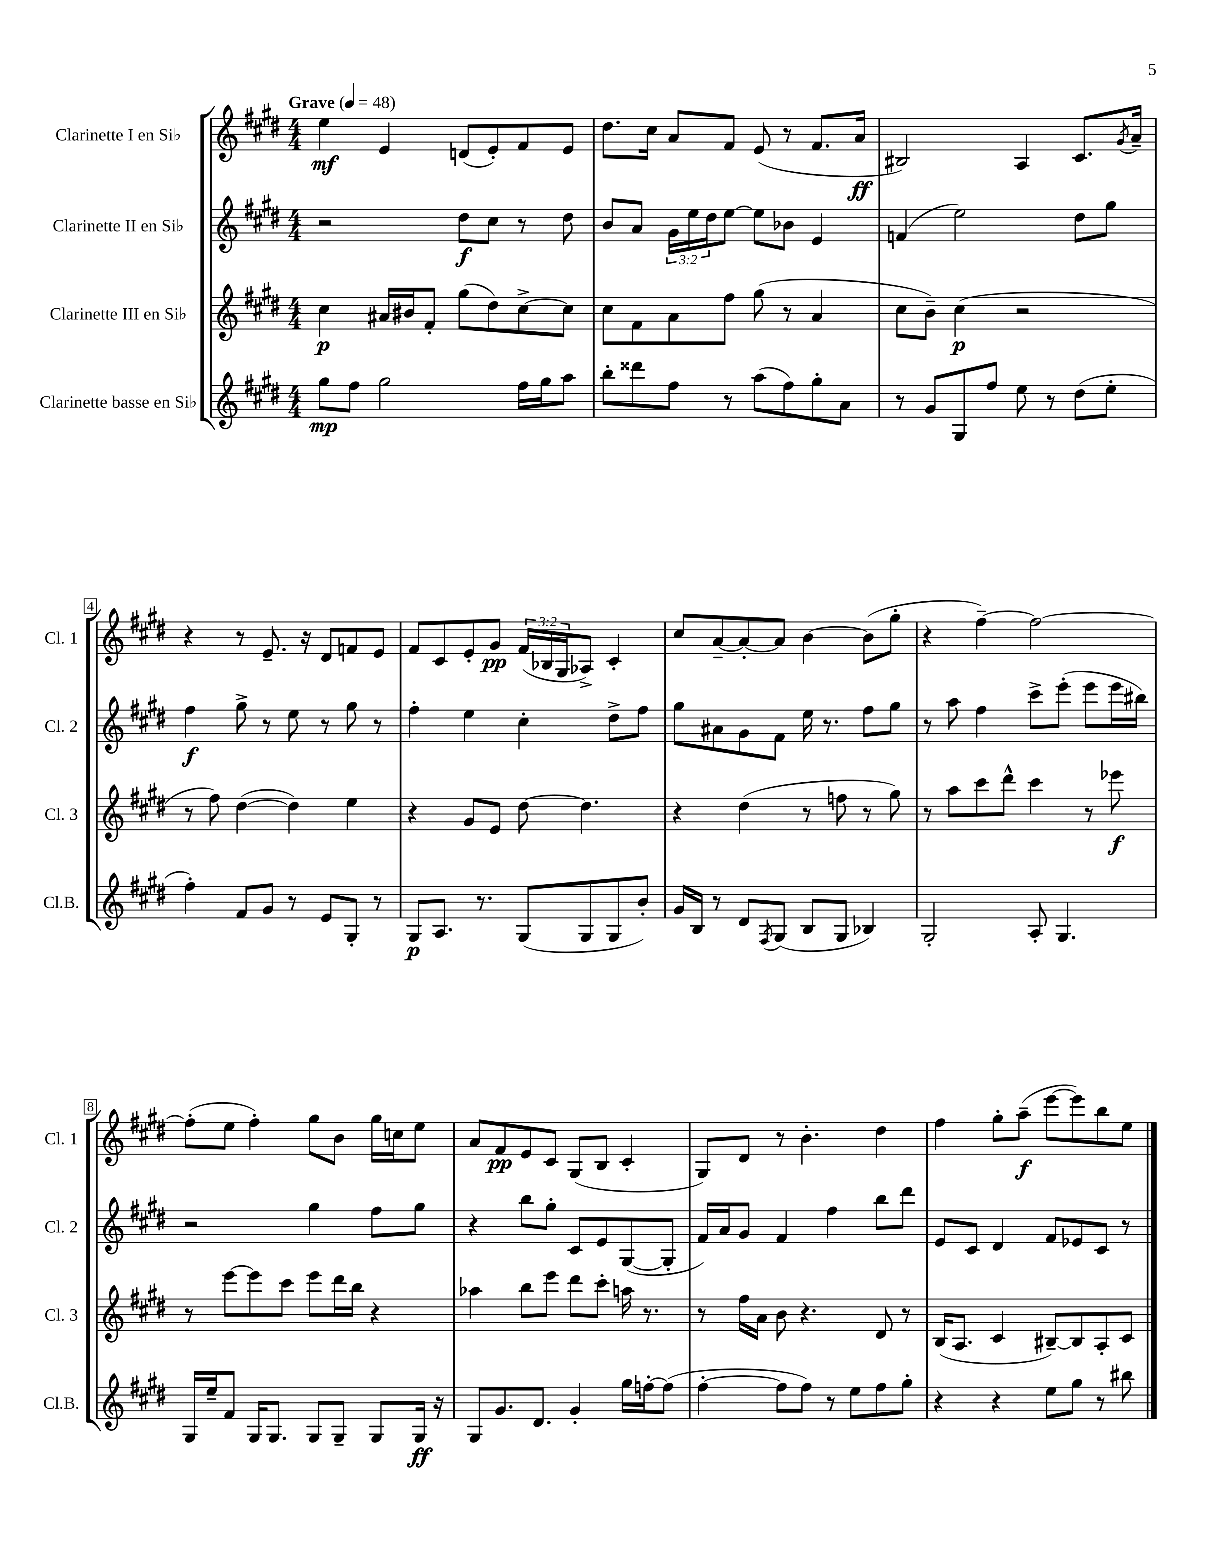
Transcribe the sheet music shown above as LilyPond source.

<<
\new StaffGroup <<
\new Staff = "s0" \with { instrumentName = "Clarinette I en Sib" shortInstrumentName = "Cl. 1" } {
    \clef treble \key e \major \numericTimeSignature \time 4/4 \override Staff.TupletNumber.text = #tuplet-number::calc-fraction-text \tempo "Grave" 4 = 48
    e''4\mf e'4 d'8( e'8-.) fis'8 e'8 |
    dis''8. cis''16 a'8 fis'8 e'8( r8 fis'8. a'16\ff |
    bis2) a4 cis'8. \acciaccatura { gis'8 } a'16-- |
    r4 r8 e'8.-- r16 dis'8 f'8 e'8 |
    fis'8 cis'8 e'8-. gis'8\pp \tuplet 3/2 { fis'16( bes16 gis16 } aes8->) cis'4-. |
    cis''8 a'8~-- a'8~-. a'8 b'4~ b'8( gis''8-. |
    r4 fis''4~--) fis''2~ |
    fis''8-.( e''8 fis''4-.) gis''8 b'8 gis''16 c''16 e''8 |
    a'8 fis'8\pp e'8 cis'8 gis8( b8 cis'4-. |
    gis8) dis'8 r8 b'4.-. dis''4 |
    fis''4 gis''8-. a''8--\f( e'''8~ e'''8) b''8 e''8 \bar "|." |
}
\new Staff = "s1" \with { instrumentName = "Clarinette II en Sib" shortInstrumentName = "Cl. 2" } {
    \clef treble \key e \major \numericTimeSignature \time 4/4 \override Staff.TupletNumber.text = #tuplet-number::calc-fraction-text
    r2 dis''8\f cis''8 r8 dis''8 |
    b'8 a'8 \tuplet 3/2 { gis'16 e''16 dis''16 } e''8~ e''8 bes'8 e'4 |
    f'4( e''2) dis''8 gis''8 |
    fis''4\f gis''8-> r8 e''8 r8 gis''8 r8 |
    fis''4-. e''4 cis''4-. dis''8-> fis''8 |
    gis''8 ais'8 gis'8 fis'8 e''16 r8. fis''8 gis''8 |
    r8 a''8 fis''4 cis'''8-> e'''8-.( e'''8 e'''16 bis''16) |
    r2 gis''4 fis''8 gis''8 |
    r4 b''8 gis''8-. cis'8 e'8 gis8~( gis8-. |
    fis'16) a'16 gis'8 fis'4 fis''4 b''8 dis'''8 |
    e'8 cis'8 dis'4 fis'8 ees'8 cis'8 r8 \bar "|." |
}
\new Staff = "s2" \with { instrumentName = "Clarinette III en Sib" shortInstrumentName = "Cl. 3" } {
    \clef treble \key e \major \numericTimeSignature \time 4/4
    cis''4\p ais'16 bis'16 fis'8-. gis''8( dis''8) cis''8~-> cis''8 |
    cis''8 fis'8 a'8 fis''8 gis''8( r8 a'4 |
    cis''8 b'8--) cis''4\p( r2 |
    r8 fis''8) dis''4~( dis''4) e''4 |
    r4 gis'8 e'8 dis''8~ dis''4. |
    r4 dis''4( r8 f''8 r8 gis''8) |
    r8 a''8 cis'''8 dis'''8-^ cis'''4 r8 ees'''8\f |
    r8 e'''8~ e'''8 cis'''8 e'''8 dis'''16 b''16 r4 |
    aes''4 b''8 e'''8 dis'''8 cis'''8-. a''16 r8. |
    r8 fis''16 a'16 b'8 r4. dis'8 r8 |
    b16( a8. cis'4 bis8~--) bis8 a8-. cis'8 \bar "|." |
}
\new Staff = "s3" \with { instrumentName = "Clarinette basse en Sib" shortInstrumentName = "Cl.B." } {
    \clef treble \key e \major \numericTimeSignature \time 4/4
    gis''8\mp fis''8 gis''2 fis''16 gis''16 a''8 |
    b''8-. disis'''8 fis''8 r8 a''8( fis''8) gis''8-. a'8 |
    r8 gis'8 gis8 fis''8 e''8 r8 dis''8( e''8-. |
    fis''4-.) fis'8 gis'8 r8 e'8 gis8-. r8 |
    gis8\p a8. r8. gis8( gis8 gis8 b'8-.) |
    gis'16 b16 r8 dis'8 \acciaccatura { fis8 } gis8( b8 gis8 bes4) |
    gis2-. a8-. gis4. |
    gis16 e''16-- fis'8 gis16 gis8. gis8 gis8-- gis8 gis16\ff r16 |
    gis8 gis'8. dis'8. gis'4-. gis''16 f''16~-. f''8( |
    fis''4~-. fis''8 fis''8) r8 e''8 fis''8 gis''8-. |
    r4 r4 e''8 gis''8 r8 bis''8 \bar "|." |
}
>>
>>
\layout { \context { \Score \override BarNumber.stencil = #(make-stencil-boxer 0.1 0.3 ly:text-interface::print) } }
